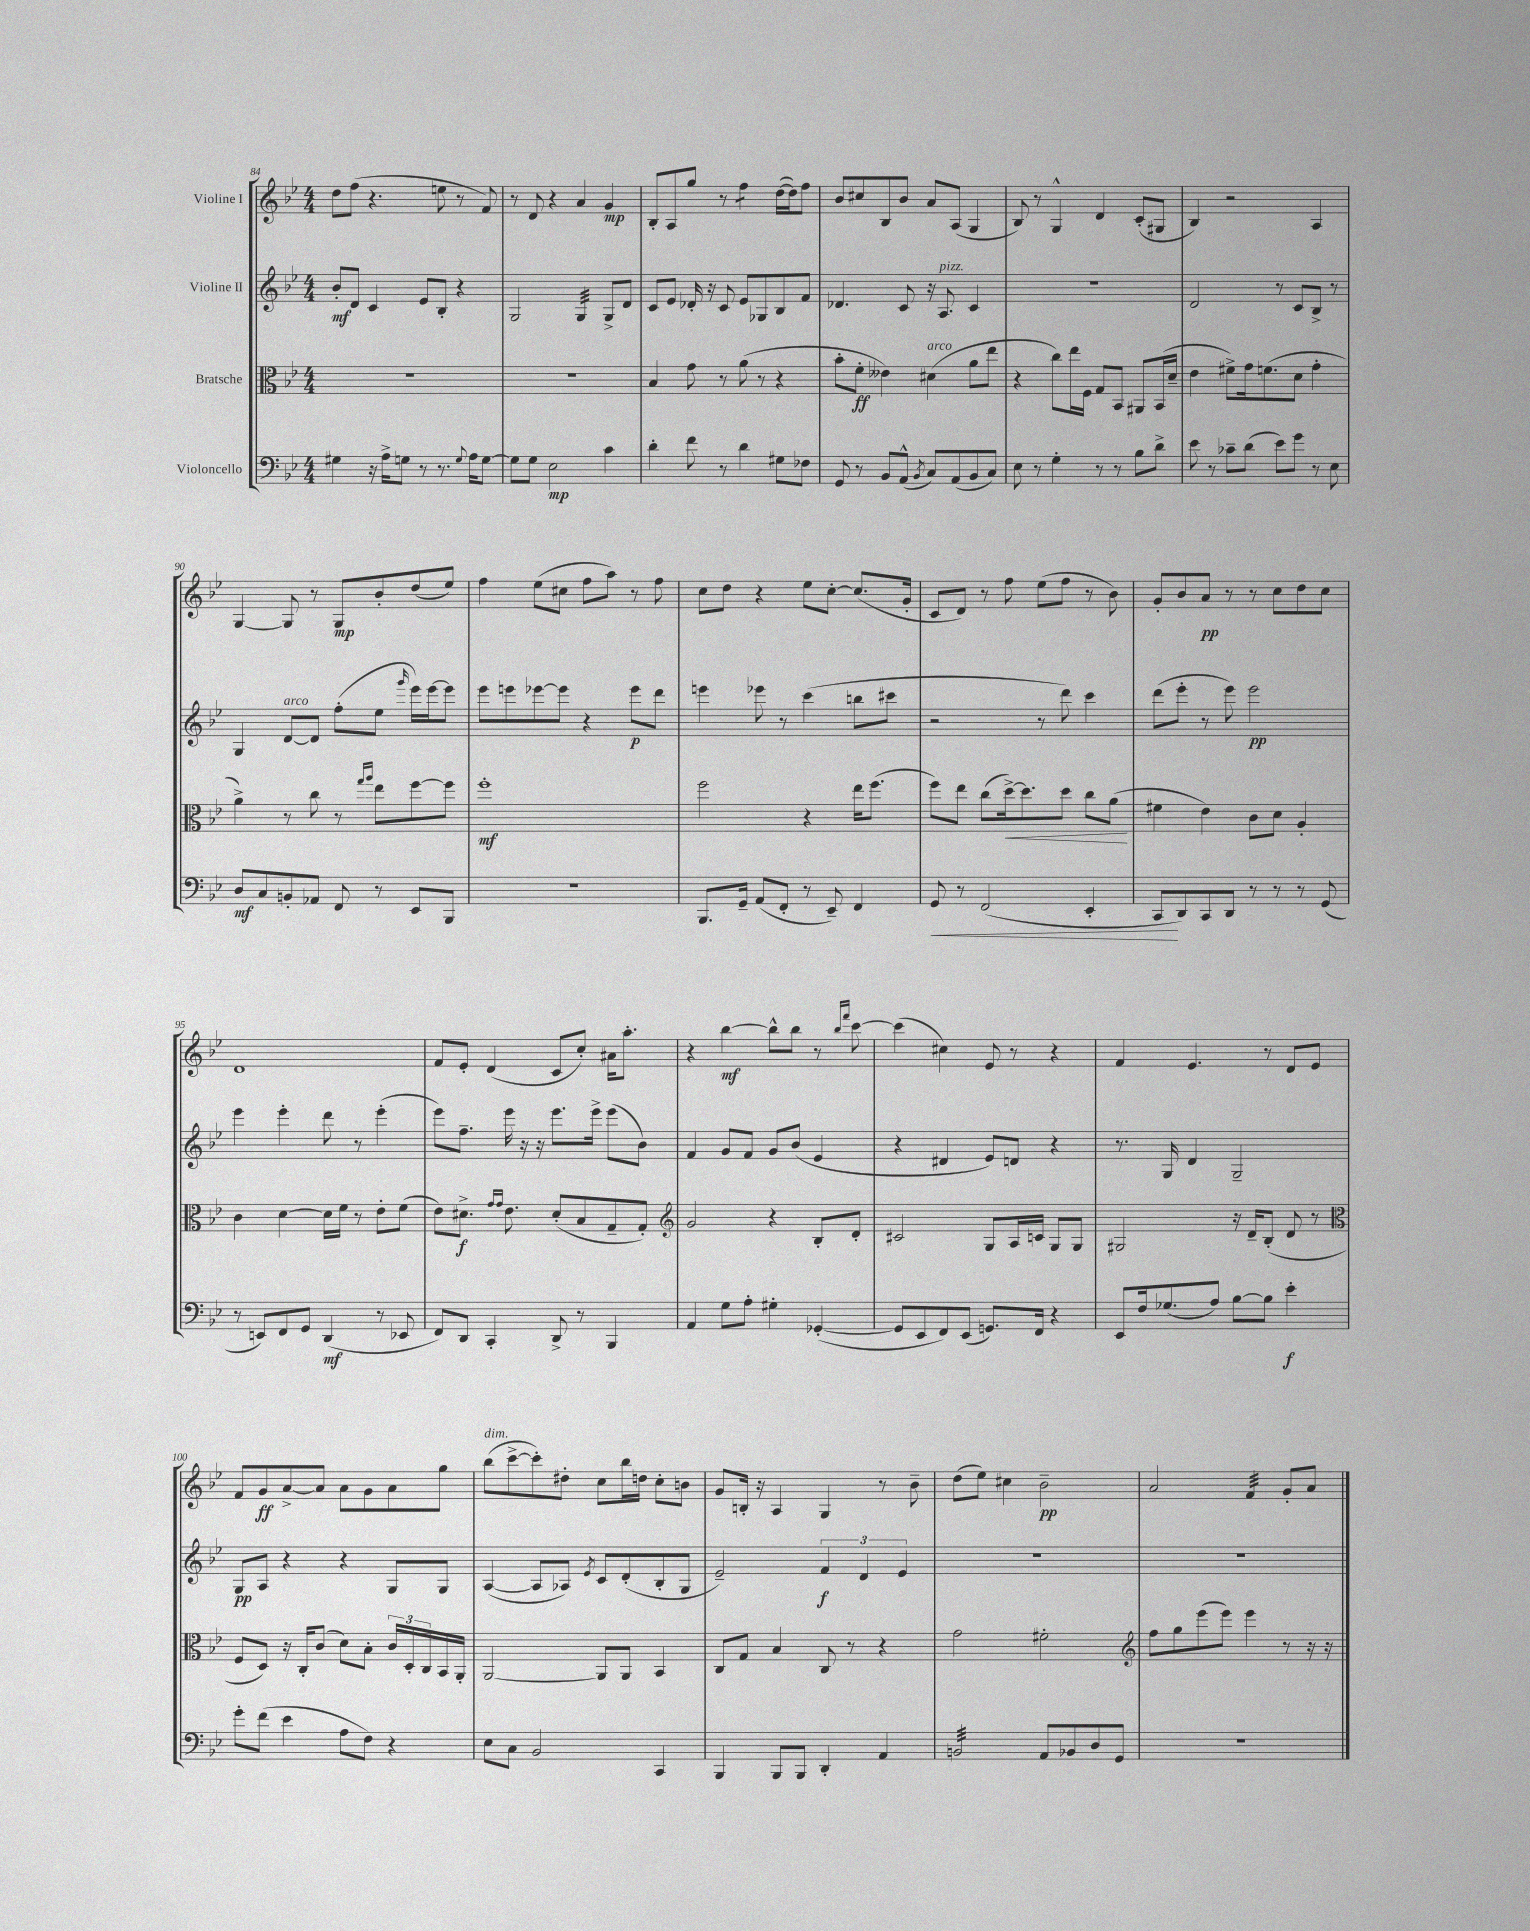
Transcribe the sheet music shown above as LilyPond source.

<<
\new StaffGroup <<
\new Staff = "s0" \with { instrumentName = "Violine I" } {
    \clef treble \key bes \major \numericTimeSignature \time 4/4
    d''8 f''8( r4. e''8 r8 f'8) |
    r8 d'8 r4 a'4 g'4\mp |
    bes8-. a8 g''8 r8 f''4:8 d''16~( d''16) f''8 |
    bes'8 cis''8 bes8 bes'8 a'8 a8( g4 |
    bes8) r8 g4-^ d'4 c'8-.( gis8 |
    bes4) r2 a4 |
    g4~ g8 r8 g8\mp bes'8-. d''8( ees''8) |
    f''4 ees''8( cis''8 f''8 a''8) r8 f''8 |
    c''8 d''8 r4 ees''8 c''8~-. c''8.( g'16-. |
    c'8 d'8) r8 f''8 ees''8( f''8 r8 bes'8) |
    g'8-. bes'8 a'8\pp r8 r8 c''8 d''8 c''8 |
    d'1 |
    f'8 ees'8-. d'4( c'8 c''8-.) ais'16 a''8.-. |
    r4 bes''4~\mf bes''8-^ bes''8 r8 \grace { bes''16 f'''16 } c'''8~ |
    c'''4( cis''4) ees'8 r8 r4 |
    f'4 ees'4. r8 d'8 ees'8 |
    f'8 g'8\ff a'8~-> a'8 a'8 g'8 a'8 g''8 |
    bes''8^\markup { \italic "dim." }( c'''8~-> c'''8-.) dis''8-. c''8 bes''16 d''16 c''8-. b'8 |
    g'8 b16-. r16 a4 g4 r8 bes'8-- |
    d''8( ees''8) cis''4 bes'2--\pp |
    a'2 f'4:32 g'8-. a'8 \bar "|." |
}
\new Staff = "s1" \with { instrumentName = "Violine II" } {
    \clef treble \key bes \major \numericTimeSignature \time 4/4
    bes'8-.\mf d'8 c'4 ees'8 bes8-. r4 |
    g2 g4:32 g8-> d'8 |
    c'8 ees'8 des'16-. r16 c'8 ees'8 ges8 bes8 f'8 |
    des'4. c'8 r16 a8.^\markup { \italic "pizz." } c'4 |
    R1 |
    d'2 r8 c'8 bes8-> r8 |
    g4 d'8~^\markup { \italic "arco" } d'8 f''8-.( ees''8 \grace { g'''16 } ees'''16) ees'''16~ ees'''8 |
    ees'''8 e'''8 ees'''8~ ees'''8 r4 ees'''8\p d'''8 |
    e'''4 ees'''8 r8 c'''4( b''8 cis'''8 |
    r2 r8 d'''8) c'''4 |
    d'''8( ees'''8-. r8 ees'''8) ees'''2\pp |
    ees'''4 ees'''4-. d'''8 r8 ees'''4-.( |
    ees'''8) f''8.-- ees'''16 r16 r16 ees'''8. ees'''16-> ees'''8( bes'8) |
    f'4 g'8 f'8 g'8 bes'8( ees'4 |
    r4 dis'4 ees'8) d'8 r4 |
    r8. g16 d'4 g2-- |
    g8\pp a8 r4 r4 g8 g8 |
    a4~( a8 aes8) \acciaccatura { ees'8 } c'8 d'8-.( bes8-. g8 |
    ees'2--) \tuplet 3/2 { f'4\f d'4 ees'4 } |
    R1 |
    R1 \bar "|." |
}
\new Staff = "s2" \with { instrumentName = "Bratsche" } {
    \clef alto \key bes \major \numericTimeSignature \time 4/4
    R1 |
    R1 |
    bes4 g'8 r8 a'8( r8 r4 |
    bes'8-. f'8-.\ff eeses'4) dis'4^\markup { \italic "arco" }( a'8 ees''8 |
    r4 c''8) ees''16 f16 g8 bes,8 ais,8 bes,16( d'16-- |
    ees'4 fis'8->) g'16 f'8.( d'8 g'4-. |
    a'4->) r8 c''8 r8 \grace { g''16 a''16 } ees''8 f''8~ f''8 |
    f''1-.\mf |
    f''2 r4 ees''16 f''8.( |
    f''8) ees''8 c''8( d''16~->\<) d''8. d''8 c''8 a'8\!( |
    fis'4 ees'4) c'8 d'8 a4-. |
    c'4 d'4~ d'16 f'16 r8 ees'8-. f'8( |
    ees'8) dis'8.->\f \grace { g'16 g'16 } ees'8. dis'8-.( bes8 g8-- g8-.) |
    \clef treble g'2 r4 bes8-. d'8-. |
    cis'2 g8 a16 c'16 g8 g8 |
    gis2 r16 d'16-- bes8-.( d'8 r8 |
    \clef alto f8 d8) r16 c16-. c'8( d'8) bes8-. \tuplet 3/2 { c'16 d16-. c16 } bes,16 a,16-. |
    a,2~ a,8 a,8 bes,4 |
    c8 g8 bes4 c8 r8 r4 |
    g'2 fis'2-. |
    \clef treble f''8 g''8 ees'''8( ees'''8) ees'''4 r8 r16 r16 \bar "|." |
}
\new Staff = "s3" \with { instrumentName = "Violoncello" } {
    \clef bass \key bes \major \numericTimeSignature \time 4/4
    gis4 r16 a16-> g8 r8 r8. \appoggiatura { g8 } a16 g8~ |
    g8 g8 ees2\mp c'4 |
    d'4-. f'8 r8 d'4 gis8 fes8 |
    g,8 r8 bes,8 a,8-^( \acciaccatura { bes,8 } c8) a,8( bes,8 c8) |
    ees8 r8 g4-. r8 r8 bes8 d'8-> |
    ees'8 r8 ces'8-- d'8( ees'8) g'8 r8 ees8 |
    d8\mf c8 b,8-. aes,8 f,8 r8 ees,8 bes,,8 |
    R1 |
    bes,,8. g,16-- a,8( f,8-. r8 ees,8--) f,4 |
    g,8\< r8 f,2( ees,4-. |
    c,8\! d,8) c,8 d,8 r8 r8 r8 g,8( |
    r8 e,8) f,8 g,8 d,4\mf( r8 ees,8 |
    f,8) d,8 c,4-. d,8-> r8 bes,,4 |
    a,4 g8 a8-. gis4-. ges,4~-.( |
    ges,8 ees,8 f,8) ees,8( g,8.) f,16 r4 |
    ees,8 f16 ges8.( a8) bes8~ bes8 ees'4-.\f |
    g'8-. f'8( ees'4 a8 f8) r4 |
    ees8 c8 bes,2 c,4 |
    bes,,4 bes,,8 bes,,8 d,4-. a,4 |
    b,2:32 a,8 bes,8 d8 g,8 |
    R1 \bar "|." |
}
>>
>>
\layout { \context { \Score currentBarNumber = #84 } }
